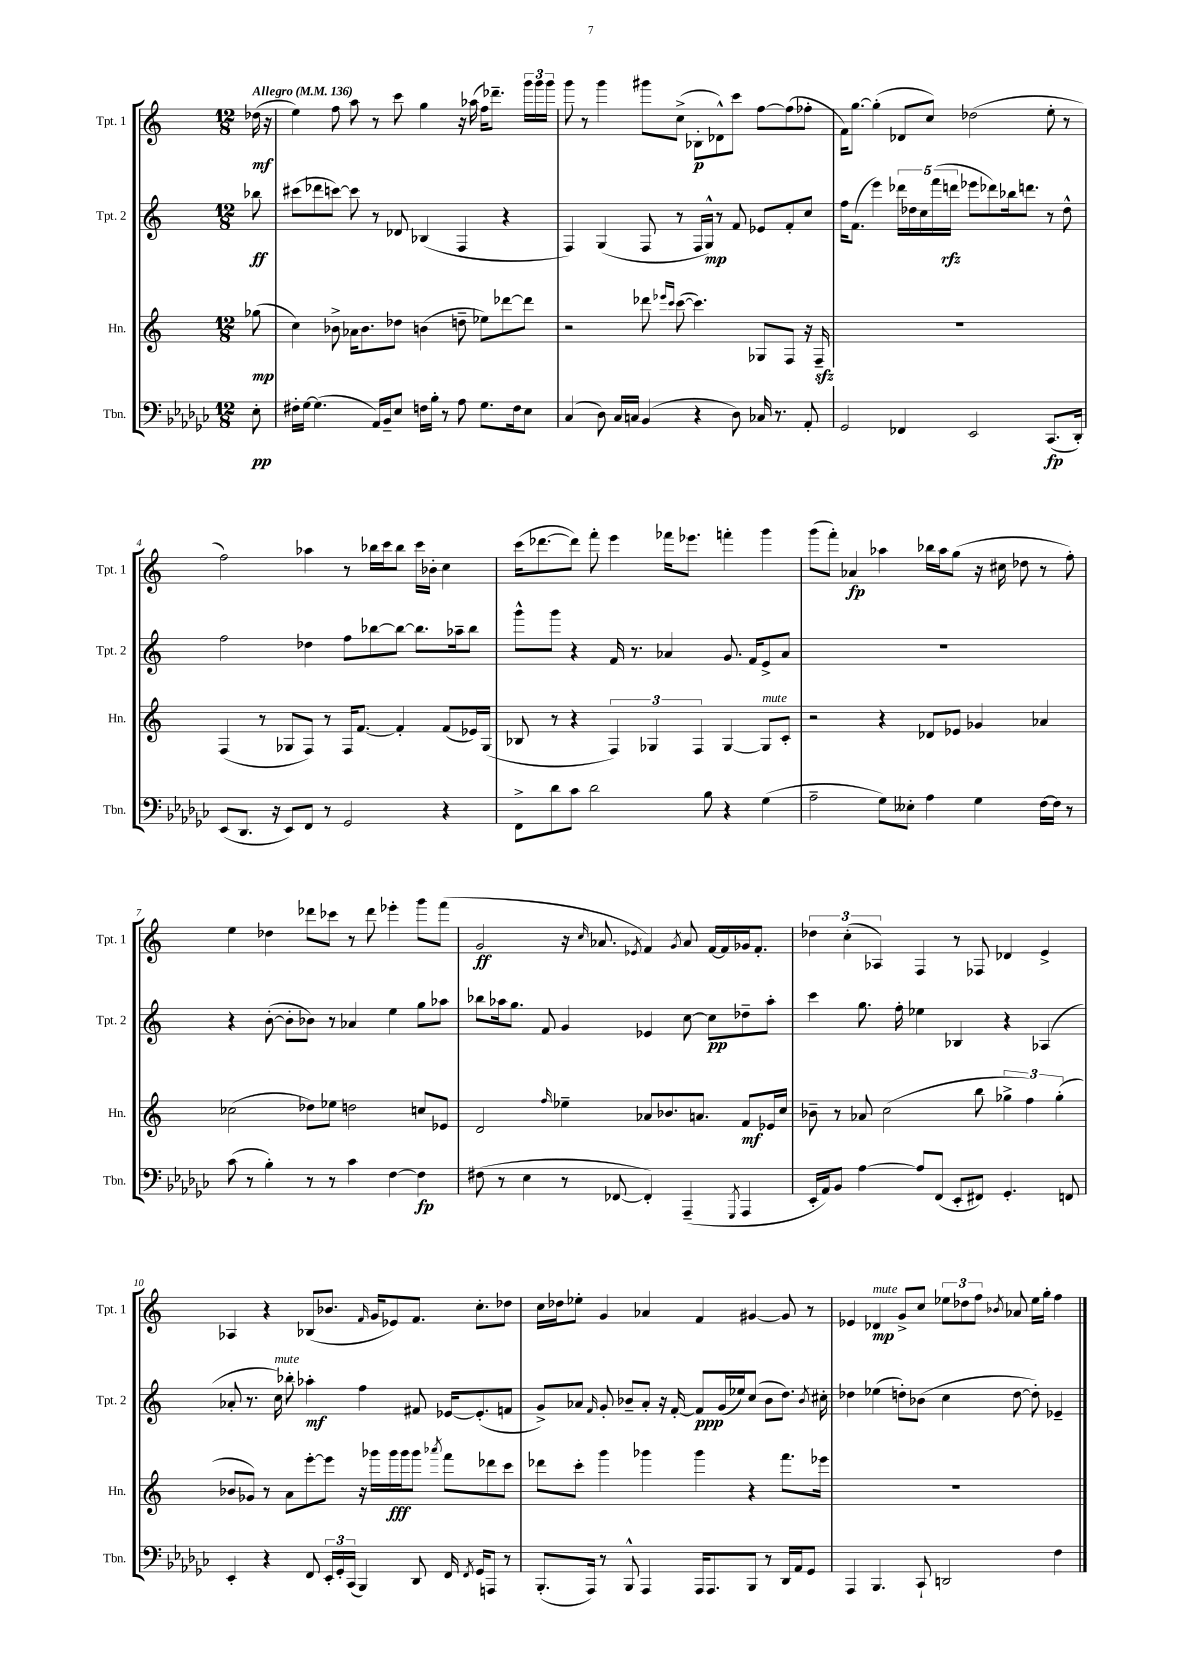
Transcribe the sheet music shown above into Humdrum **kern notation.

**kern	**dynam	**kern	**dynam	**kern	**dynam	**kern	**dynam
*part4	*part4	*part3	*part3	*part2	*part2	*part1	*part1
*staff4	*staff4	*staff3	*staff3	*staff2	*staff2	*staff1	*staff1
*I"Tbn.	*	*I"Hn.	*	*I"Tpt. 2	*	*I"Tpt. 1	*
*I'Tbn.	*	*I'Hn.	*	*I'Tpt. 2	*	*I'Tpt. 1	*
*clefF4	*	*clefG2	*	*clefG2	*	*clefG2	*
*k[b-e-a-d-g-c-]	*	*k[]	*	*k[]	*	*k[]	*
*M12/8	*	*M12/8	*	*M12/8	*	*M12/8	*
*MM136	*	*MM136	*	*MM136	*	*MM136	*
=	=	=	=	=	=	=	=
!	!	!	!	!	!	!LO:TX:a:B:t=Allegro	!
8E-'\	pp	(8gg-X\	mp	8bb-X\	ff	(16dd-X\	mf
.	.	.	.	.	.	16r	.
=1	=1	=1	=1	=1	=1	=1	=1
16F#X'\LL	.	4cc\)	.	(8ccc#X\L	.	4ee\)	.
[16G-\JJ	.	.	.	.	.	.	.
(4.G-\]	.	.	.	8ddd-X\	.	.	.
.	.	8b-X^\	.	[8cccn\J)	.	8ff\	.
.	.	16a-X\KL	.	8ccc\]	.	8aa\	.
.	.	8.b-\	.	.	.	.	.
16AA-/LL)	.	.	.	8r	.	8r	.
16BB-~/J	.	.	.	.	.	.	.
8E-/J	.	8dd-X\J	.	8d-X/	.	8ccc\	.
16Fn\LL	.	(4bn\	.	(4B-X/	.	4gg\	.
16B-'\JJ	.	.	.	.	.	.	.
8r	.	.	.	.	.	.	.
8A-\	.	8ddn~\	.	4F/	.	16r	.
.	.	.	.	.	.	(16aa-X\	.
8.G-\L	.	8ee-X\L)	.	.	.	16ff\KL)	.
.	.	.	.	.	.	8.ddd-X~\J	.
.	.	[8ddd-X\	.	4r	.	.	.
16F\k	.	.	.	.	.	.	.
8E-\J	.	8ddd-\J]	.	.	.	24ggg\LL	.
.	.	.	.	.	.	24ggg\	.
.	.	.	.	.	.	24ggg\JJ	.
=2	=2	=2	=2	=2	=2	=2	=2
(4C-/	.	2r	.	4F/)	.	8ggg\	.
.	.	.	.	.	.	8r	.
8D-\)	.	.	.	(4G/	.	4ggg\	.
16C-/LL	.	.	.	.	.	.	.
16Cn/JJ	.	.	.	.	.	.	.
(4BB-/	.	8ddd-X\	.	8F/	.	8ggg#X\L	.
.	.	16qqeee-X/LL	.	.	.	.	.
.	.	16qqccc/JJ	.	.	.	.	.
.	.	([8ccc\	.	8r	.	(8cc^\J	.
4r	.	4.ccc\])	.	16F/LL	.	8B-X'\L	p
.	.	.	.	16G^^/JJ)	mp	.	.
.	.	.	.	8r	.	8d-X^^\)	.
8D-\)	.	.	.	8f/	.	8ccc\J	.
16C-X/	.	8G-X/L	.	8e-X/L	.	[8ff\L	.
8.r	.	.	.	.	.	.	.
.	.	8F/J	.	8f'/	.	(8ff\]	.
8AA-'/	.	16r	.	8cc/J	.	8ff-X'\J	.
.	.	16Fzz~/	.	.	.	.	.
=3	=3	=3	=3	=3	=3	=3	=3
2GG-/	.	1.r	.	16ff\KL	.	16f\KL)	.
.	.	.	.	(8.f\J	.	[8.gg\J	.
.	.	.	.	4eee\)	.	(4gg'\]	.
4FF-X/	.	.	.	20ddd-X\LL	.	8d-X/L	.
.	.	.	.	20dd-X\	.	.	.
.	.	.	.	20cc\	.	.	.
.	.	.	.	.	.	8cc/J)	.
.	.	.	.	(20fff\	.	.	.
.	.	.	.	20dddn\JJ	rfz	.	.
2EE-/	.	.	.	8eee-X\L	.	(2dd-X\	.
.	.	.	.	8ddd-X\)	.	.	.
.	.	.	.	16bb-X\k	.	.	.
.	.	.	.	8.dddn\J	.	.	.
(8.CC-/L	fp	.	.	8r	.	8ee'\	.
.	.	.	.	8dd-^^\	.	8r	.
16DD-'/Jk)	.	.	.	.	.	.	.
!!LO:LB:g=z
=4	=4	=4	=4	=4	=4	=4	=4
(8EE-/L	.	(4F/	.	2ff\	.	2ff\)	.
8.DD-/J	.	.	.	.	.	.	.
.	.	8r	.	.	.	.	.
16r	.	.	.	.	.	.	.
8EE-/L)	.	8G-X/L	.	.	.	.	.
8FF/J	.	8F/J)	.	4dd-X\	.	4aa-X\	.
8r	.	8r	.	.	.	.	.
2GG-/	.	16F/KL	.	8ff\L	.	8r	.
.	.	[8.f/J	.	.	.	.	.
.	.	.	.	[8bb-X\	.	16bb-X\LL	.
.	.	.	.	.	.	16ccc\J	.
.	.	4f'/]	.	8bb-\J_	.	8bb-\J	.
.	.	.	.	8.bb-\L]	.	16ccc\LL	.
.	.	.	.	.	.	16b-X'\JJ	.
4r	.	(8f/L	.	.	.	4cc\	.
.	.	.	.	16aa-X~\k	.	.	.
.	.	16e-X/L)	.	8bb-\J	.	.	.
.	.	(16G-/JJ	.	.	.	.	.
=5	=5	=5	=5	=5	=5	=5	=5
8FF^\L	.	8B-X/	.	8ggg^^\L	.	(16ccc\KL	.
.	.	.	.	.	.	[8.ddd-X\	.
8d-\	.	8r	.	8ggg\J	.	.	.
8c-\J	.	4r	.	4r	.	8ddd-\J])	.
2d-\	.	.	.	.	.	8fff'\	.
.	.	6F/)	.	16f/	.	4eee\	.
.	.	.	.	8.r	.	.	.
.	.	6G-X/	.	.	.	.	.
.	.	.	.	4a-X/	.	16fff-X\KL	.
.	.	.	.	.	.	8.eee-X\J	.
.	.	6F/	.	.	.	.	.
8B-\	.	.	.	.	.	.	.
4r	.	[4G-/	.	8.g/	.	4fffn'\	.
.	.	.	.	16f/KL	.	.	.
!	!	!LO:TX:a:i:t=mute	!	!	!	!	!
(4G-\	.	8G-/L]	.	8e^/	.	4ggg\	.
.	.	8c'/J	.	8a-/J	.	.	.
=6	=6	=6	=6	=6	=6	=6	=6
2A-~\	.	2r	.	1.r	.	(8ggg\L	.
.	.	.	.	.	.	8fff'\J)	.
.	.	.	.	.	.	4a-X/	fp
8G-\L)	.	4r	.	.	.	4aa-X\	.
8E--X'\J	.	.	.	.	.	.	.
4A-\	.	8d-X/L	.	.	.	16bb-X\LL	.
.	.	.	.	.	.	16aa-\J	.
.	.	8e-X/J	.	.	.	(8gg\J	.
4G-\	.	4g-X/	.	.	.	16r	.
.	.	.	.	.	.	16cc#X\	.
.	.	.	.	.	.	8dd-X\	.
[16F\LL	.	4a-X/	.	.	.	8r	.
16F\JJ]	.	.	.	.	.	.	.
8r	.	.	.	.	.	8ff'\)	.
!!LO:LB:g=z
=7	=7	=7	=7	=7	=7	=7	=7
(8c-\	.	(2cc-X\	.	4r	.	4ee\	.
8r	.	.	.	.	.	.	.
4B-'\)	.	.	.	([8b'\	.	4dd-X\	.
.	.	.	.	8b'\L]	.	.	.
8r	.	8dd-X\L)	.	8b-X\J)	.	8ddd-X\L	.
8r	.	8ee-X\J	.	8r	.	8ccc-X\J	.
4c-\	.	2ddn\	.	4a-X/	.	8r	.
.	.	.	.	.	.	8ddd-\	.
[4F\	.	.	.	4ee\	.	4eee-X'\	.
4F\]	fp	8ccn/L	.	8gg\L	.	8ggg\L	.
.	.	8e-X/J	.	8aa-X\J	.	(8fff\J	.
=8	=8	=8	=8	=8	=8	=8	=8
(8F#X\	.	2d/	.	8bb-X\L	.	2g/	ff
8r	.	.	.	16aa-X\k	.	.	.
.	.	.	.	8.gg\J	.	.	.
4E-\	.	.	.	.	.	.	.
.	.	.	.	8f/	.	.	.
.	.	16qqff/	.	.	.	.	.
8r	.	4ee-X~\	.	4g/	.	16r	.
.	.	.	.	.	.	16qqcc/	.
.	.	.	.	.	.	8.a-X/	.
[8FF-X/	.	.	.	.	.	.	.
.	.	.	.	.	.	8qe-X/	.
4FF-'/])	.	8a-X/L	.	4e-X/	.	4f/)	.
.	.	8.b-X/	.	.	.	.	.
.	.	.	.	.	.	8qg/	.
(4AAA-~/	.	.	.	[8cc\	.	8a-/	.
.	.	8.an/J	.	.	.	.	.
.	.	.	.	8cc\L]	pp	[16f/LL	.
.	.	.	.	.	.	16f/]	.
8qGGG-/	.	.	.	.	.	.	.
4AAA-/	.	8f/L	mf	8dd-X~\	.	16g-X/J	.
.	.	.	.	.	.	8.f'/J	.
.	.	16e-X/L	.	8aa-'\J	.	.	.
.	.	16cc/JJ	.	.	.	.	.
=9	=9	=9	=9	=9	=9	=9	=9
16EE-'/LL	.	8b-X~\	.	4ccc\	.	6dd-X\	.
16AA-/J)	.	.	.	.	.	.	.
8BB-/J	.	8r	.	.	.	.	.
.	.	.	.	.	.	(6cc'\	.
[4A-\	.	8a-X/	.	8.gg\	.	.	.
.	.	.	.	.	.	6A-X/)	.
.	.	(2cc\	.	.	.	.	.
.	.	.	.	16ff'\	.	.	.
8A-/L]	.	.	.	4ee-X\	.	4F/	.
(8FF/J	.	.	.	.	.	.	.
8EE-'/L	.	.	.	4B-X/	.	8r	.
8FF#X/J)	.	8bb\	.	.	.	8F-X/	.
4.GG-'/	.	6gg-X^\	.	4r	.	4d-X/	.
.	.	6ff\)	.	.	.	.	.
.	.	.	.	(4A-X/	.	4e^/	.
.	.	(6gg-'\	.	.	.	.	.
8FFn/	.	.	.	.	.	.	.
!!LO:LB:g=z
=10	=10	=10	=10	=10	=10	=10	=10
4EE-'/	.	8b-X/L	.	8a-X'/	.	4A-X/	.
.	.	8g-X/J)	.	8.r	.	.	.
4r	.	8r	.	.	.	4r	.
!	!	!	!	!LO:TX:a:i:t=mute	!	!	!
.	.	.	.	16cc\)	.	.	.
.	.	8a\L	.	8bb-X'\	.	.	.
8FF/	.	[8eee'\	.	4aa-X'\	mf	(8B-X/L	.
24EE-'/LL	.	8eee\J]	.	.	.	8.b-X/J	.
24GG-'/	.	.	.	.	.	.	.
(24CC-/JJ	.	.	.	.	.	.	.
4BBB-/)	.	16r	.	4ff\	.	.	.
.	.	.	.	.	.	16qqf/	.
.	.	16ggg-X\LL	.	.	.	16g/KL	.
.	.	16ggg-\	fff	.	.	8e-X/)	.
.	.	16ggg-\J	.	.	.	.	.
8DD-/	.	8ggg-\J	.	8f#X/	.	8.f/J	.
.	.	8qaaa-X/	.	.	.	.	.
16FF/	.	8fff\L	.	[16e-X/KL	.	.	.
8qFF/	.	.	.	.	.	.	.
16GG-/KL	.	.	.	(8.e-'/]	.	8.cc'\L	.
8AAAn/J	.	8ddd-X\	.	.	.	.	.
8r	.	8ccc\J	.	8fn/J	.	8dd-X\J	.
=11	=11	=11	=11	=11	=11	=11	=11
(8.BBB-'/L	.	8ddd-X\L	.	8g^/L)	.	16cc\LL	.
.	.	.	.	.	.	16dd-X\J	.
.	.	8ccc'\J	.	8a-X/J	.	8ee-X'\J	.
16AAA-/Jk)	.	.	.	.	.	.	.
.	.	.	.	16qqf/	.	.	.
8r	.	4ggg\	.	8g'/	.	4g/	.
8BBB-^^/	.	.	.	8b-X~/L	.	.	.
4AAA-/	.	4ggg-X\	.	8a-'/J	.	4a-X/	.
.	.	.	.	16r	.	.	.
.	.	.	.	[16f'/	.	.	.
16AAA-/KL	.	4ggg-\	.	8f/L]	ppp	4f/	.
8.AAA-/	.	.	.	.	.	.	.
.	.	.	.	(16g/L	.	.	.
.	.	.	.	16ee-X/J)	.	.	.
8BBB-/J	.	4r	.	(8cc/J	.	[4g#X/	.
8r	.	.	.	8b-\L	.	.	.
16DD-/LL	.	8.fff\L	.	8.dd\J)	.	8g#/]	.
16AA-/J	.	.	.	.	.	.	.
8GG-/J	.	.	.	.	.	8r	.
.	.	.	.	8qb-/	.	.	.
.	.	16eee-X\Jk	.	16cc#X'\	.	.	.
=12	=12	=12	=12	=12	=12	=12	=12
4AAA-/	.	1.r	.	4dd-X\	.	4e-X/	.
!	!	!	!	!	!	!LO:TX:a:i:t=mute	!
4.BBB-/	.	.	.	(4ee-X\	.	4d-X/	mp
.	.	.	.	8ddn'\L)	.	8g^/L	.
8CC-`/	.	.	.	(8b-X\J	.	8cc/J	.
2DDn/	.	.	.	4cc\	.	12ee-X\L	.
.	.	.	.	.	.	12dd-X\	.
.	.	.	.	.	.	12ff\J	.
.	.	.	.	.	.	8qb-X/	.
.	.	.	.	[8dd\	.	8a-X/	.
.	.	.	.	8dd'\])	.	16ee-\LL	.
.	.	.	.	.	.	16gg'\JJ	.
4F\	.	.	.	4e-X~/	.	4ff\	.
==	==	==	==	==	==	==	==
*-	*-	*-	*-	*-	*-	*-	*-
